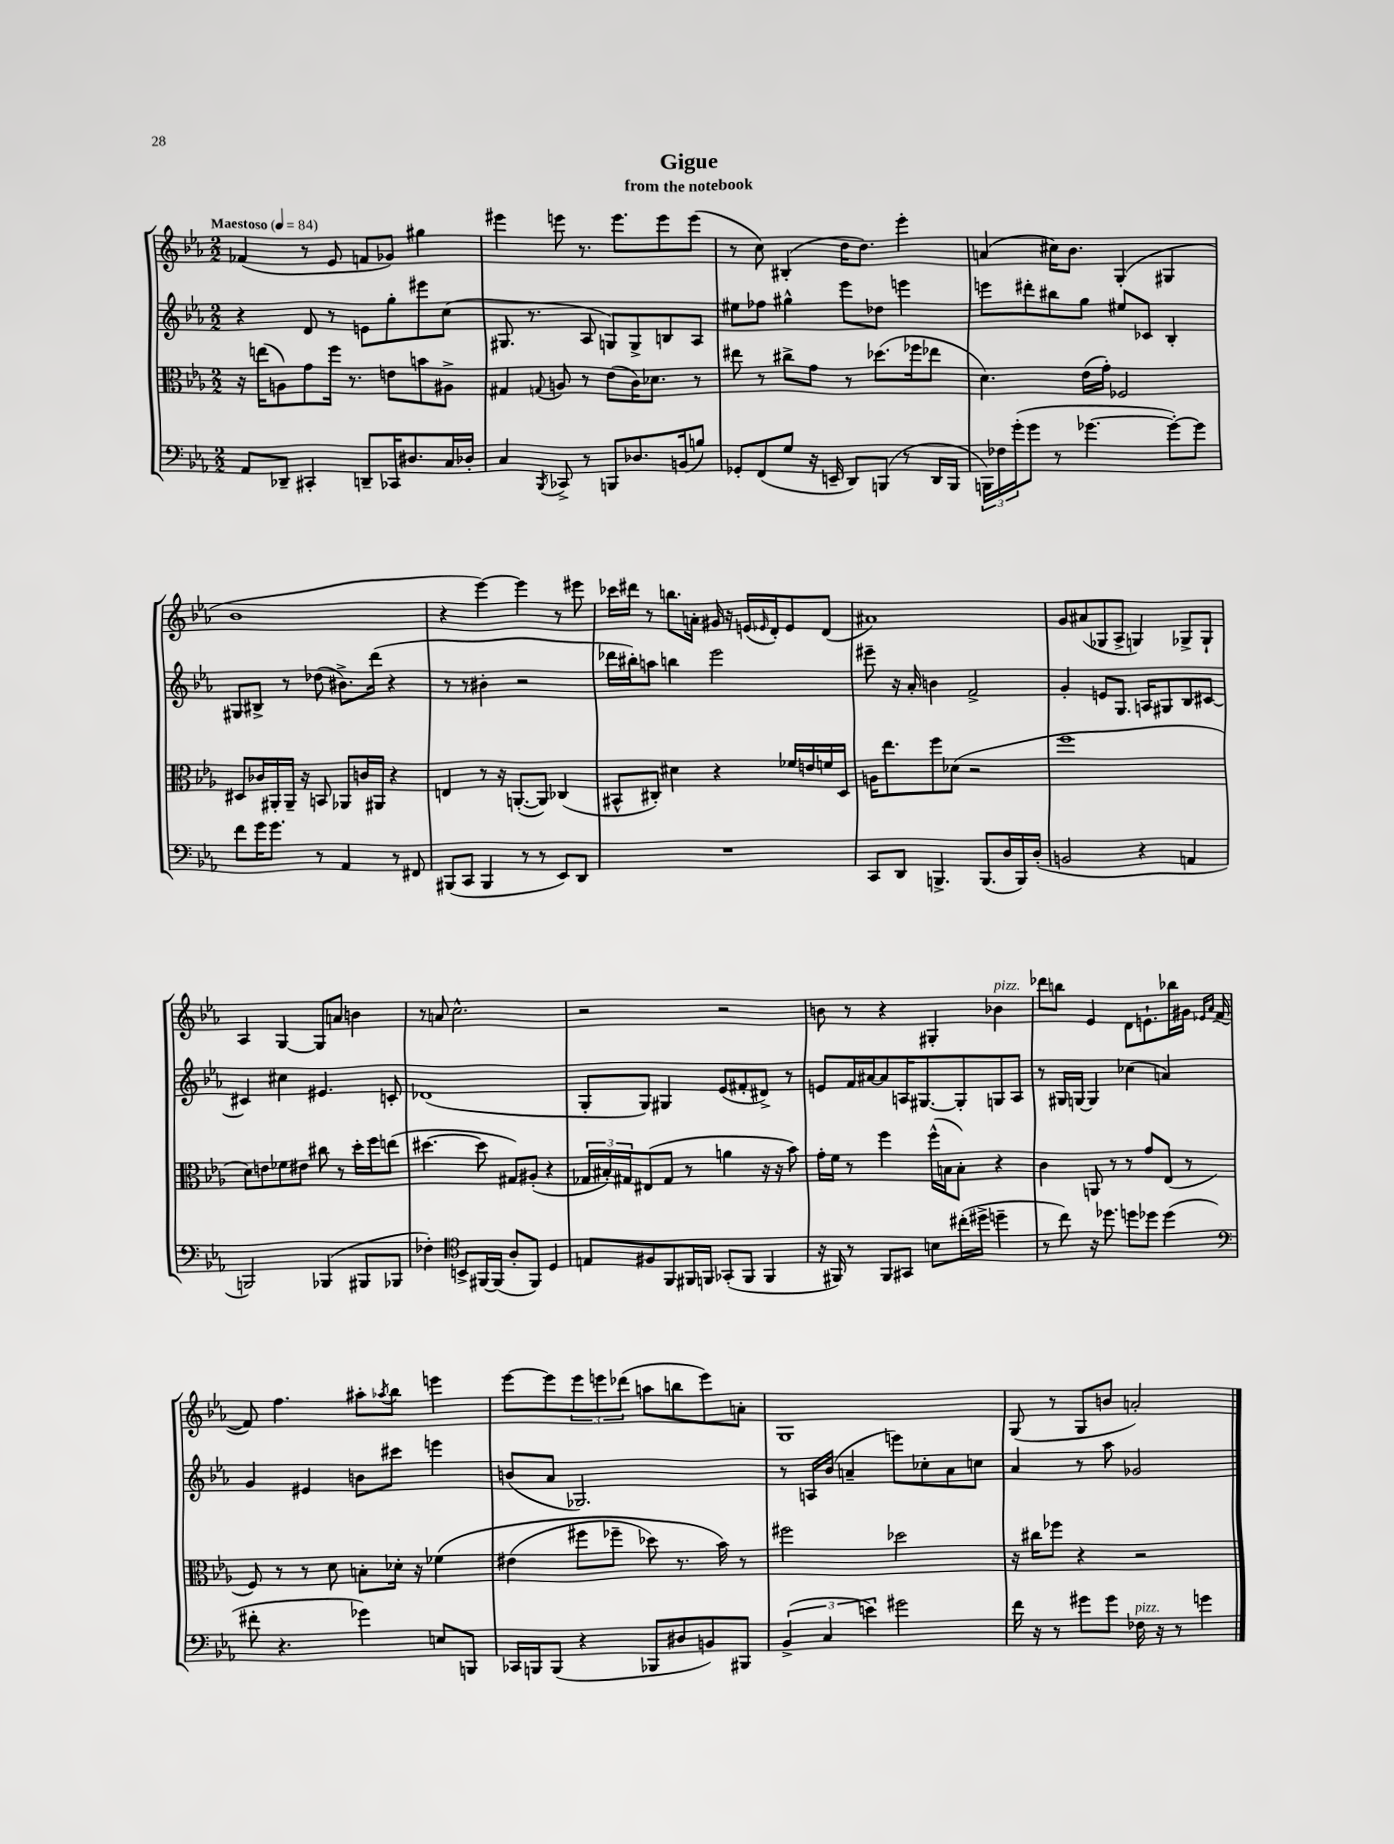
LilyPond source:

\header { title = "Gigue" subtitle = "from the notebook" }
<<
\new StaffGroup <<
\new Staff = "s0" {
    \clef treble \key ees \major \numericTimeSignature \time 2/2 \tempo "Maestoso" 4 = 84
    fes'4( r8 ees'8 f'8 ges'8) gis''4 |
    eis'''4 e'''8 r8. e'''8. e'''8 e'''8( |
    r8 c''8) bis4-.( d''16 d''8.) ees'''4-. |
    a'4( cis''16) bes'8. g4-.( gis4 |
    bes'1 |
    r4 ees'''4~) ees'''4 r8 eis'''8 |
    ces'''16 dis'''16 r8 b''8. a'16-. gis'16 r16 e'16( \grace { ees'16 } d'16-.) ees'8 d'8( |
    ais'1) |
    g'8 ais'8( ges8 aes8-> g4) ges8-> ges8-! |
    aes4 g4~ g8 a'8 b'4 |
    r8 a'8 c''2.-^ |
    r2 r2 |
    b'8 r8 r4 gis4-. bes'4^\markup { \italic "pizz." } |
    des'''8 b''8 ees'4 d'8 e'8.-! bes''16 gis'16 \grace { ees'16 aes'16 } f'16~( |
    f'8) f''4. ais''8-. \acciaccatura { aes''8 } bes''8 e'''4 |
    ees'''8~ ees'''8 \tuplet 3/2 { ees'''8 e'''8 des'''8( } a''8 b''8 e'''8) a'8-. |
    g1 |
    g8( r8 g8 b'8 a'2-.) \bar "|." |
}
\new Staff = "s1" {
    \clef treble \key ees \major \numericTimeSignature \time 2/2
    r4 d'8 r8 e'8 g''8-. eis'''8 c''8( |
    gis8. r8. aes8 g8) g8-> b8 aes8 |
    eis''8 fes''8 gis''4-^ ees'''8 des''8 e'''4 |
    e'''8 dis'''8-. bis''8 g''8 eis''8 ces'8 bes4-. |
    gis8 bis8-> r8 des''8( bis'8.->) d'''16( r4 |
    r8 r8 bis'4-. r2 |
    des'''16 bis''16-.) a''8 b''4 ees'''2 |
    eis'''8-- r16 aes'16-. b'4 f'2-> |
    g'4-. e'8 g8. a16 gis8 bes8 cis'8~ |
    cis'4 cis''4 eis'4. c'8-. |
    des'1( |
    g8-. g8) gis4 ees'8( fis'8-. dis'8->) r8 |
    e'8 f'16 ais'16~ ais'8 a16 gis8.~ gis8-. g8 a8 |
    r8 gis16 g16~ g4 ces''4( a'4) |
    g'4 eis'4 b'8 cis'''8 e'''4 |
    b'8( aes'8 ges2.) |
    r8 a16 bes'16( a'4-- e'''8) ces''8-. a'8 c''8 |
    aes'4 r8 aes''8 ges'2 \bar "|." |
}
\new Staff = "s2" {
    \clef alto \key ees \major \numericTimeSignature \time 2/2
    r16 e''16( a8) g'8 f''16 r8. e'8 b'8 ais8-> |
    gis4 \appoggiatura { g8 } a8 r8 ees'8( c'16) des'8. r8 |
    eis''8 r8 cis''8-> g'8 r8 des''8.( fes''16 ees''8 |
    d'4.) ees'16( g'16-.) fes2 |
    dis8 ces'16 ais,16-. ais,16-- r16 b,8 aes,8 c'16 ais,16 r4 |
    e4 r8 r16 a,8.~-.( a,8) ces4( |
    bis,8-^ cis8-.) dis'4 r4 fes'16 e'16 f'16 d16 |
    a16 ees''8. f''8 des'8( r2 |
    f''1 |
    d'8) e'8 fes'8 eis'8 cis''8 r8 d''16-. f''16 e''8( |
    dis''4.~ dis''8 gis8) ais8-.( r4 |
    \tuplet 3/2 { ges16 bis16-.) gis16 } eis8( gis8 r8 a'4 r16 r16 bes'8) |
    g'16-. f'16 r8 f''4 f''16-^( b16 b8-.) r4 |
    c'4 a,8 r8 r8 g'8 ees8( r8 |
    f8) r8 r8 d'8 b8-. des'16-. r16 fes'4\( |
    eis'4( fis''8 fes''8-- des''8) r8. bes'16\) r8 |
    fis''2 des''2 |
    r16 cis''16 fes''8 r4 r2 \bar "|." |
}
\new Staff = "s3" {
    \clef bass \key ees \major \numericTimeSignature \time 2/2
    aes,8 des,8-- cis,4-. d,8-- ces,16 dis8. c16 des16-. |
    c4 \acciaccatura { bes,,8 } ces,8-> r8 b,,8 des8. b,16( b8) |
    ges,8-. f,8( g8 r16 e,16-- d,8) b,,8( r8 d,16 b,,16 |
    \tuplet 3/2 { b,,16) fes16 g'16-.( } g'8 r8 ges'4.~ ges'8~-.) ges'8 |
    f'8 g'16 g'8. r8 aes,4 r8 fis,8 |
    bis,,8( c,8 bis,,4 r8 r8 ees,8) d,8 |
    R1 |
    c,8 d,8 b,,4.-> b,,8.( d16 b,,16) d16-.( |
    b,2 r4 a,4 |
    b,,2) bes,,4( bis,,8 bes,,8 |
    fes4-.) \clef tenor b,8-> fis,16~ fis,16( aes8-. fis,8) d4 |
    e8 fis8 f,8 fis,16 f,16 ges,8-.( f,8 f,4 |
    r16 fis,16) r8 fis,8 gis,8 b8 cis''16-.( dis''16-> d''4-- |
    r8 c''8) r16 des''8. d''8 des''8 des''4( |
    \clef bass fis'8-. r4. ges'4) e8 b,,8 |
    ces,16 b,,16 b,,8( r4 bes,,8 dis8 b,8) bis,,8 |
    \tuplet 3/2 { bes,4->( c4 e'4) } gis'2 |
    f'16 r16 r8 gis'8 gis'8 fes16^\markup { \italic "pizz." } r16 r8 g'4 \bar "|." |
}
>>
>>
\layout { \context { \Score \remove "Bar_number_engraver" } }
